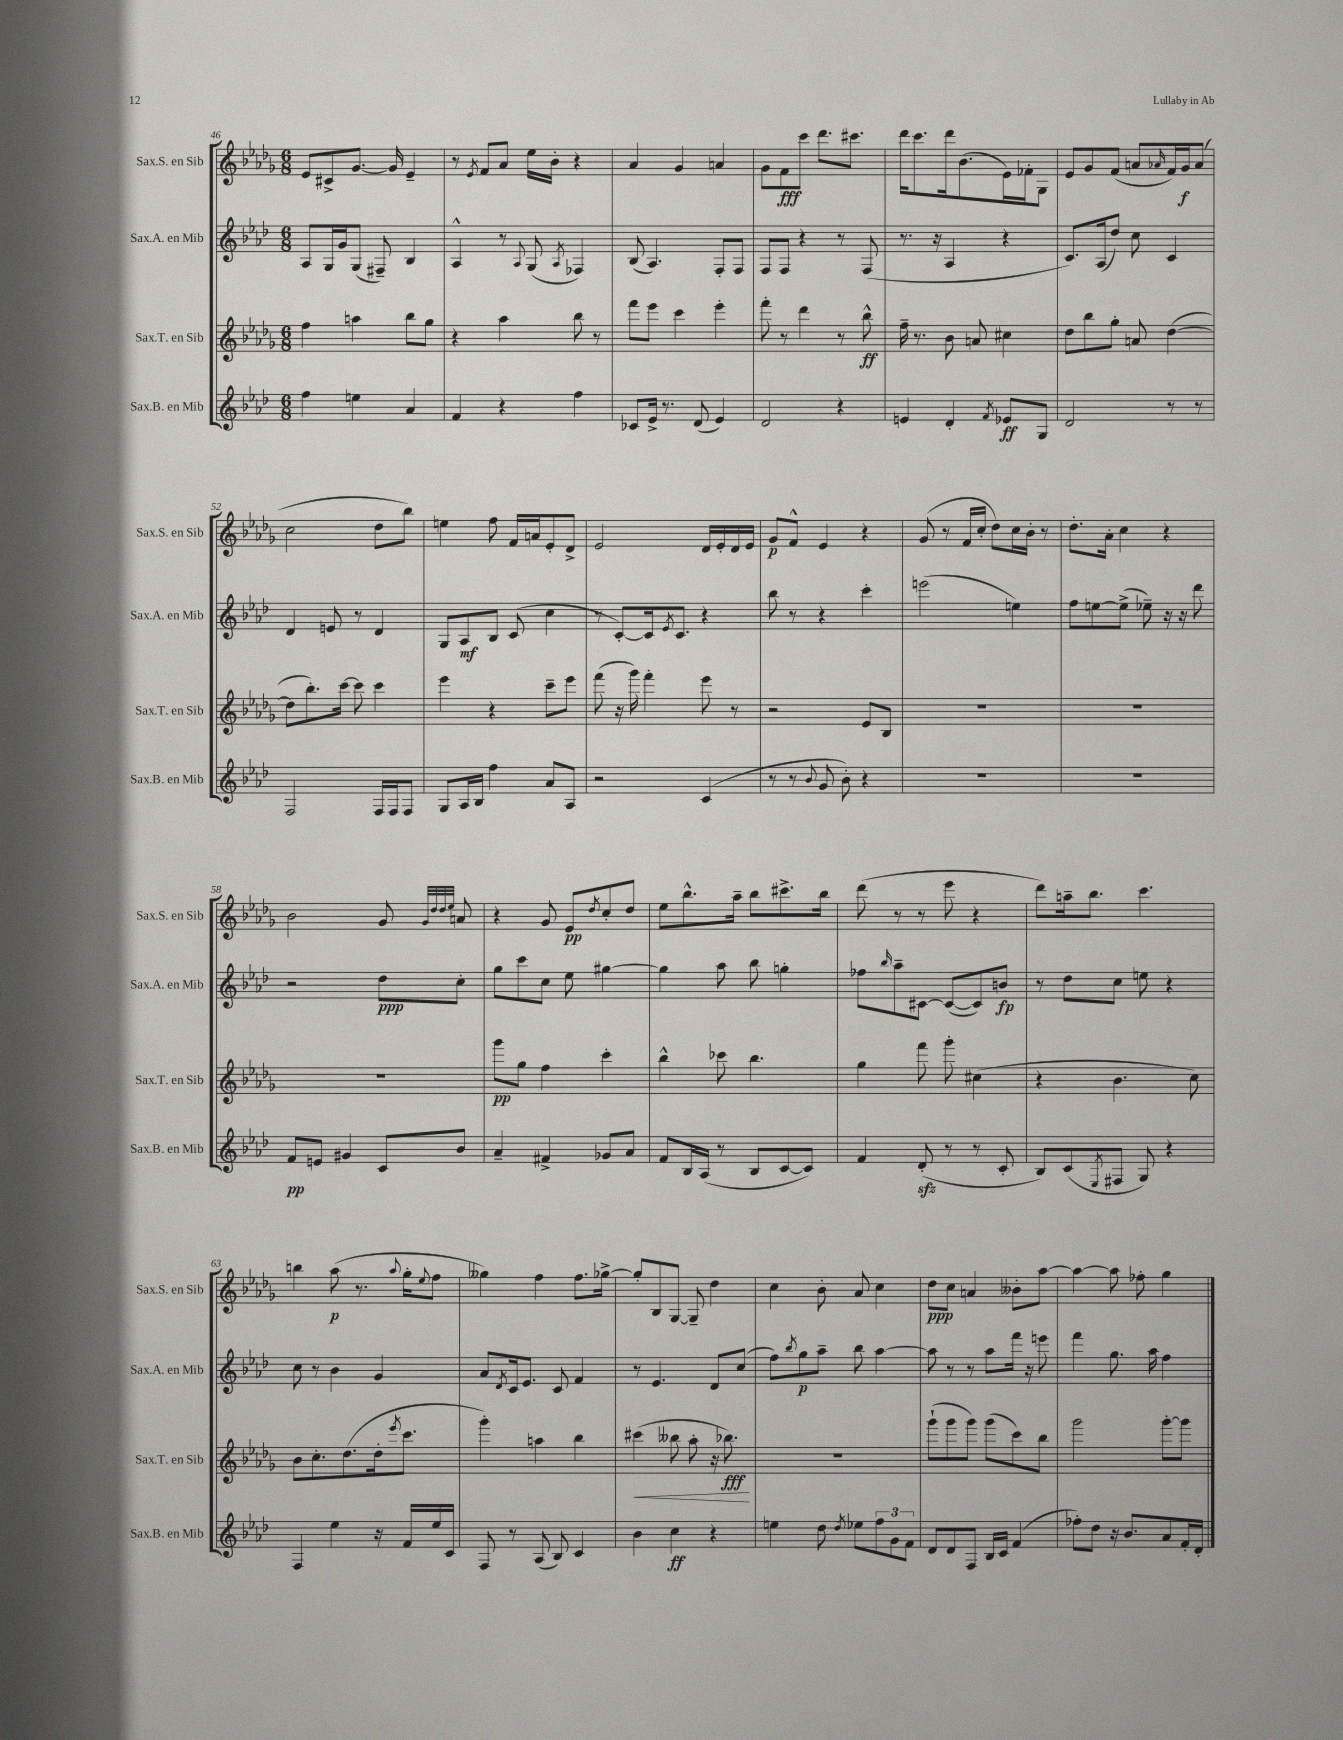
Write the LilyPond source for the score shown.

<<
\new StaffGroup <<
\new Staff = "s0" \with { instrumentName = "Sax.S. en Sib" shortInstrumentName = "Sax.S. en Sib" } {
    \clef treble \key des \major \numericTimeSignature \time 6/8
    ees'8 cis'8-> ges'8.~ ges'16 ees'4-- |
    r8 \acciaccatura { ees'8 } f'8 aes'8 ees''16 bes'16-. r4 |
    aes'4 ges'4 a'4 |
    ges'8 f'8\fff c'''8 des'''8. cis'''8. |
    des'''16 c'''8. des'''16 bes'8.( ees'16) fes'16-. ges8 |
    ees'8 ges'8 f'8( a'8 \grace { aes'16 } f'16) ges'16\f aes'8( |
    c''2 des''8 bes''8) |
    e''4 f''8 f'16 a'16 ees'8-. des'8-> |
    ees'2 des'16 ees'16-. des'16 ees'16 |
    ges'8\p f'8-^ ees'4 r4 |
    ges'8( r8 f'16 c''16-. des''8) c''16 bes'16-. r8 |
    des''8.-. aes'16-. c''4 r4 |
    bes'2 ges'8 \grace { ges'32 des''32 des''32 ees''32 } a'8 |
    r4 ges'8 ees'8\pp \acciaccatura { des''8 } c''8-. des''8 |
    ees''8 bes''8.-^ aes''16-- bes''8 cis'''8.-> bes''16 |
    des'''8( r8 r8 ees'''8 r4 |
    des'''8) a''16-- bes''8. c'''4. |
    b''4 aes''8\p( r8. \appoggiatura { aes''8 } ges''16-. \appoggiatura { ees''8 } f''8 |
    geses''4) f''4 f''8. ges''16~-> |
    ges''8-. bes8 ges8~ ges8-- des''4 |
    c''4 bes'8-. aes'8 c''4 |
    des''8\ppp c''8 a'4 beses'8-. aes''8~ |
    aes''4~ aes''8 fes''8-. ges''4 \bar "|." |
}
\new Staff = "s1" \with { instrumentName = "Sax.A. en Mib" shortInstrumentName = "Sax.A. en Mib" } {
    \clef treble \key aes \major \numericTimeSignature \time 6/8
    aes8 g16 g'16 g8( fis8--) bes4 |
    aes4-^ r8 \appoggiatura { aes8 } g8( \acciaccatura { aes8 } fes4) |
    bes8( aes4.) f8-. f8 |
    f8 f8 r4 r8 f8( |
    r8. r16 aes4 r4 |
    c'8.) aes16( des''8) c''8 c'4 |
    des'4 e'8 r8 des'4 |
    g8 aes8\mf bes8 c'8( c''4 |
    r8 c'8~-.) c'16 \acciaccatura { ees'8 } c'8. r4 |
    bes''8 r8 r4 c'''4-. |
    e'''2( e''4) |
    f''8 e''8~ e''8->( ees''8--) r16 r16 des'''8 |
    r2 des''8\ppp c''8-. |
    g''8 c'''8 c''8 ees''8 gis''4~ |
    gis''4 aes''8 bes''8 g''4-. |
    fes''8 \grace { bes''16 } aes''8-- cis'8~ cis'8~( cis'8) b'8\fp |
    r8 des''8 c''8 e''8 r4 |
    c''8 r8 bes'4 g'4 |
    aes'8 \acciaccatura { des'8 } c'16 ees'8. c'8 f'4 |
    r8 ees'4. des'8 c''8( |
    f''8) \acciaccatura { bes''8 } g''8\p aes''8-- bes''8 aes''4~ |
    aes''8 r8 r8 aes''8 f'''16 r16 e'''8 |
    f'''4 g''8. aes''16 f''4 \bar "|." |
}
\new Staff = "s2" \with { instrumentName = "Sax.T. en Sib" shortInstrumentName = "Sax.T. en Sib" } {
    \clef treble \key des \major \numericTimeSignature \time 6/8
    f''4 a''4 bes''8 ges''8 |
    r4 aes''4 bes''8 r8 |
    f'''8 ees'''8 c'''4 ees'''4-. |
    f'''8-. r8 des'''4 r8 bes''8-^\ff |
    f''16-- r8. bes'8 a'8 cis''4 |
    des''8 bes''8 ges''8-. a'8 des''4~( |
    des''8 bes''8.-.) c'''16~ c'''8 c'''4 |
    ees'''4 r4 c'''8-- ees'''8 |
    f'''8( r16 ges'''16) f'''4-. ees'''8 r8 |
    r2 ees'8 bes8 |
    R2. |
    R2. |
    R2. |
    ges'''8\pp ges''8 f''4 c'''4-. |
    bes''4-^ ces'''8 bes''4. |
    ges''4 f'''8 ges'''8-. cis''4( |
    r4 bes'4. c''8) |
    bes'8 c''8.-. des''8.( des''16-. \acciaccatura { ees'''8 } c'''8. |
    ges'''4-.) a''4 bes''4 |
    cis'''4\<( beses''8 aes''8-. r16 bes''8.\fff\!) |
    R2. |
    ges'''8-!( ges'''8 ges'''8) ges'''8( c'''8) bes''8 |
    ges'''2 ges'''8~-. ges'''8 \bar "|." |
}
\new Staff = "s3" \with { instrumentName = "Sax.B. en Mib" shortInstrumentName = "Sax.B. en Mib" } {
    \clef treble \key aes \major \numericTimeSignature \time 6/8
    f''4 e''4 aes'4 |
    f'4 r4 f''4 |
    ces'8 ees'16-> r8. des'8( ees'4) |
    des'2 r4 |
    e'4 des'4-. \acciaccatura { f'8 } ees'8\ff g8 |
    des'2 r8 r8 |
    f2 f16 f16 f8 |
    g8 aes16 bes16 f''4 aes'8 aes8 |
    r2 c'4( |
    r8 r8 \appoggiatura { bes'8 } g'8 bes'8-.) r4 |
    R2. |
    R2. |
    f'8\pp e'8 gis'4 c'8 bes'8 |
    aes'4-- fis'4-> ges'8 aes'8 |
    f'8 bes16 aes16( r8 bes8 c'8~ c'8) |
    f'4 des'8-.\sfz( r8 r8 c'8-. |
    bes8) c'8( \acciaccatura { ees8 } fis8 g8) r4 |
    f4 ees''4 r16 f'16 ees''16 c'16 |
    f8 r8 aes8( bes8) c'4 |
    bes'4 c''4\ff r4 |
    e''4 des''8 \acciaccatura { des''8 } ees''8 \tuplet 3/2 { f''8 g'8 f'8 } |
    des'8 des'8 f8 bes16 c'16 f'4( |
    fes''8-.) des''8 r16 bes'8. aes'8 f'16-. des'16-. \bar "|." |
}
>>
>>
\layout { \context { \Score currentBarNumber = #46 } }
